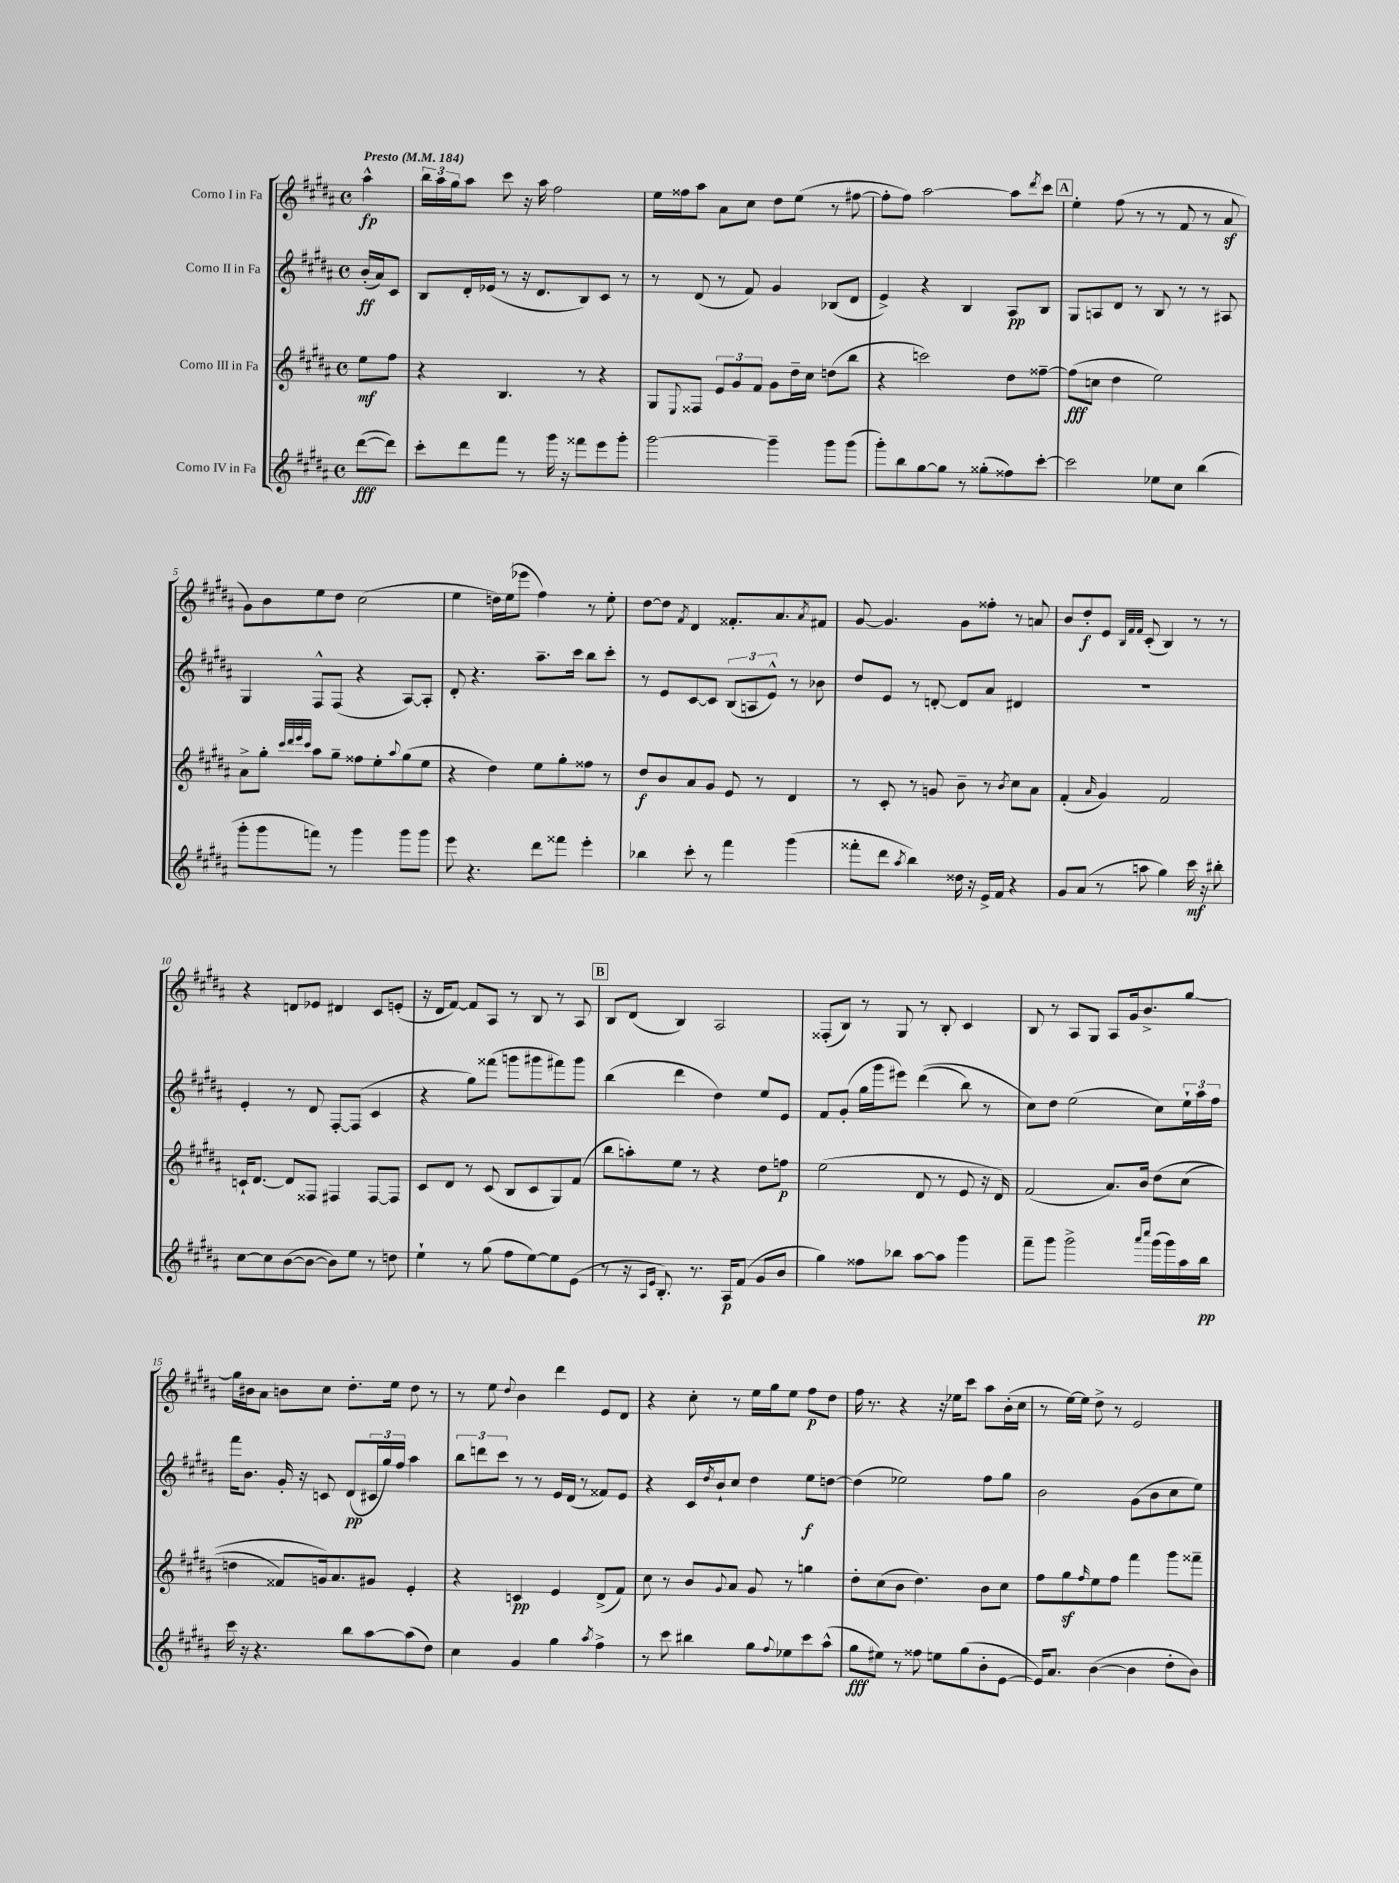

**kern	**dynam	**kern	**dynam	**kern	**dynam	**kern	**dynam
*part4	*part4	*part3	*part3	*part2	*part2	*part1	*part1
*staff4	*staff4	*staff3	*staff3	*staff2	*staff2	*staff1	*staff1
*I"Corno IV in Fa	*	*I"Corno III in Fa	*	*I"Corno II in Fa	*	*I"Corno I in Fa	*
*clefG2	*	*clefG2	*	*clefG2	*	*clefG2	*
*k[f#c#g#d#a#]	*	*k[f#c#g#d#a#]	*	*k[f#c#g#d#a#]	*	*k[f#c#g#d#a#]	*
*M4/4	*	*M4/4	*	*M4/4	*	*M4/4	*
*met(c)	*	*met(c)	*	*met(c)	*	*met(c)	*
*MM184	*	*MM184	*	*MM184	*	*MM184	*
=	=	=	=	=	=	=	=
!	!	!	!	!	!	!LO:TX:a:B:t=Presto	!
([8ddd#\L	fff	8ee\L	mf	(16b'/LL	ff	4aa#^^\	fp
.	.	.	.	16a#/J)	.	.	.
8ddd#\J])	.	8ff#\J	.	8c#/J	.	.	.
=1	=1	=1	=1	=1	=1	=1	=1
8ccc#'\L	.	4r	.	8B/L	.	24bb\LL	.
.	.	.	.	.	.	24aa#\	.
.	.	.	.	.	.	24gg#\J	.
8ddd#\	.	.	.	16d#'/L	.	8aa#\J	.
.	.	.	.	(16e-X/JJ	.	.	.
8fff#\J	.	4.B/	.	8r	.	8ccc#\	.
8r	.	.	.	16r	.	16r	.
.	.	.	.	8.d#/L	.	16aa#\	.
16ggg#\	.	.	.	.	.	2ff#\	.
16r	.	.	.	.	.	.	.
8fff##X\L	.	8r	.	8B/)	.	.	.
8eee\	.	4r	.	8c#/J	.	.	.
8ggg#'\J	.	.	.	8r	.	.	.
=2	=2	=2	=2	=2	=2	=2	=2
[2ggg#\	.	8G#/L	.	8r	.	16ee\LL	.
.	.	.	.	.	.	16ff##X\J	.
.	.	8qqE/	.	.	.	.	.
.	.	8F##X/J	.	(8d#/	.	8aa#\J	.
.	.	12e/L	.	8r	.	8a#\L	.
.	.	12g#/	.	.	.	.	.
.	.	.	.	8f#/)	.	8cc#\J	.
.	.	12f#/J	.	.	.	.	.
4ggg#~\]	.	8g#\L	.	4g#/	.	8dd#\L	.
.	.	16dd#~\L	.	.	.	(8ee\J	.
.	.	16cc#\JJ	.	.	.	.	.
8ggg#\L	.	(8ddn\L	.	(8B-X/L	.	8r	.
(8ggg#\J	.	8bb\J	.	8d#/J	.	[8ff#X\	.
=3	=3	=3	=3	=3	=3	=3	=3
8ggg#'\L)	.	4r	.	4e^/)	.	8ff#'\L]	.
8bb\	.	.	.	.	.	8ff#\J)	.
[8gg#\	.	2cccn\)	.	4r	.	[2aa#\	.
8gg#\J]	.	.	.	.	.	.	.
8r	.	.	.	4B/	.	.	.
(8gg##X'\L	.	.	.	.	.	.	.
8ff##X\)	.	8dd#\L	.	8A#/L	pp	8aa#\L]	.
.	.	.	.	.	.	8qddd#/	.
[8ccc#'\J	.	[8ff##X~\J	.	8B/J	.	8ccc#\J	.
!!LO:REH:place=s1:t=A
=4	=4	=4	=4	=4	=4	=4	=4
2ccc#\]	.	(8ff##\L]	fff	8G#/L	.	4ee'\	.
.	.	8ccn\J	.	8An/	.	.	.
.	.	4dd#\	.	8d#/J	.	(8ff#\	.
.	.	.	.	8r	.	8r	.
8ee-X\L	.	2ee\)	.	8B/	.	8r	.
8cc#\J	.	.	.	8r	.	8f#/	.
(4bb\	.	.	.	8r	.	8r	.
.	.	.	.	8A#X/	.	8a#z/	.
!!LO:LB:g=z
=5	=5	=5	=5	=5	=5	=5	=5
8ggg#'\L	.	8a#^\L	.	4G#/	.	8g#\L)	.
8ggg#\	.	8gg#'\J	.	.	.	8b\	.
.	.	32qqccc#/LLL	.	.	.	.	.
.	.	32qqddd#/	.	.	.	.	.
.	.	32qqeee/	.	.	.	.	.
.	.	32qqccc#/JJJ	.	.	.	.	.
8fffn\J)	.	8aa#\L	.	8F#^^/L	.	8ee\	.
8r	.	8gg#~\J	.	(8F#/J	.	8dd#\J	.
4ggg#\	.	8ff##X\L	.	4r	.	(2cc#\	.
.	.	8ee'\	.	.	.	.	.
.	.	8qqaa#/	.	.	.	.	.
8ggg#\L	.	(8gg#\	.	[8A#/L)	.	.	.
8ggg#\J	.	8ee\J	.	8A#'/J]	.	.	.
=6	=6	=6	=6	=6	=6	=6	=6
8eee\	.	4r	.	8d#'/	.	4ee\	.
4.r	.	.	.	4.r	.	.	.
.	.	4dd#\)	.	.	.	16ddn\LL)	.
.	.	.	.	.	.	(16ee\J	.
.	.	.	.	.	.	8eee-X\J	.
8ddd#\L	.	8ee\L	.	8.aa#~\L	.	4ff#\)	.
8fff##X\J	.	8gg#'\	.	.	.	.	.
.	.	.	.	16ccc#\Jk	.	.	.
4eee'\	.	8ff##X\J	.	8bb\L	.	8r	.
.	.	8r	.	8ccc#'\J	.	8ee'\	.
=7	=7	=7	=7	=7	=7	=7	=7
4bb-X\	.	8dd#/L	f	8r	.	[8dd#\L	.
.	.	8b/	.	8e/L	.	8dd#\J]	.
.	.	.	.	.	.	8qf#/	.
8ccc#'\	.	8a#/	.	[8c#/	.	4d#/	.
8r	.	8g#/J	.	8c#/J]	.	.	.
4fff#\	.	8e/	.	(12B/L	.	8.f##X'/L	.
.	.	.	.	12An/	.	.	.
.	.	8r	.	.	.	.	.
.	.	.	.	12e^^/J)	.	.	.
.	.	.	.	.	.	8.a#/	.
(4ggg#\	.	4d#/	.	8r	.	.	.
.	.	.	.	.	.	8qa#/	.
.	.	.	.	8b-X\	.	8f#X/J	.
=8	=8	=8	=8	=8	=8	=8	=8
8fff##X'\L	.	8r	.	8dd#/L	.	[8g#/	.
8ddd#\J	.	8c#'/	.	8e/J	.	4.g#/]	.
8qaa#/	.	.	.	.	.	.	.
4bb\)	.	8r	.	8r	.	.	.
.	.	8gn/	.	[8dn'/	.	.	.
16dd##X\	.	8b~\	.	8d/L]	.	8g#\L	.
16r	.	.	.	.	.	.	.
16e^/LL	.	8r	.	8a#/J	.	8ff##X'\J	.
16f#/JJ	.	.	.	.	.	.	.
.	.	8qb/	.	.	.	.	.
4r	.	8cc#\L	.	4d#X/	.	8r	.
.	.	8a#\J	.	.	.	8an/	.
=9	=9	=9	=9	=9	=9	=9	=9
8g#/L	.	(4f#'/	.	1r	.	8b/L	.
(8a#/J	.	.	.	.	.	8dd#'/	f
.	.	16qqa#/	.	.	.	.	.
8r	.	4g#/)	.	.	.	8e/J	.
.	.	.	.	.	.	32qqB/LLL	.
.	.	.	.	.	.	32qqf#/	.
.	.	.	.	.	.	32qqf#/JJJ	.
8aan\	.	.	.	.	.	(8c#'/	.
4gg#\)	.	2f#/	.	.	.	4B/)	.
16ccc#\	mf	.	.	.	.	8r	.
16r	.	.	.	.	.	.	.
8bb#X'\	.	.	.	.	.	8r	.
!!LO:LB:g=z
=10	=10	=10	=10	=10	=10	=10	=10
[8cc#\L	.	16cn`/KL	.	4e'/	.	4r	.
.	.	[8.d#/J	.	.	.	.	.
8cc#\]	.	.	.	.	.	.	.
([8b\	.	8d#/L]	.	8r	.	8dn/L	.
8b\J_	.	8F##X/J	.	8d#/	.	8e-X/J	.
8b\L])	.	4F#X/	.	[8F#'/L	.	4d#X/	.
8ee\J	.	.	.	(8F#/J]	.	.	.
8r	.	[8F#/L	.	4c#/	.	8c#/L	.
8ddn\	.	8F#/J]	.	.	.	(8en'/J	.
=11	=11	=11	=11	=11	=11	=11	=11
4ee`\	.	8c#/L	.	4r	.	16r	.
.	.	.	.	.	.	16d#/KL	.
.	.	8d#/J	.	.	.	[8f#/J)	.
8r	.	8r	.	8gg#\L)	.	8f#/L]	.
(8gg#\	.	(8c#/	.	(8fff##X\J	.	8A#/J	.
8ff#\L	.	8B/L	.	8gggn\L	.	8r	.
[8ee\)	.	8c#/	.	8ggg#X\	.	8B/	.
8ee\]	.	8G#/)	.	8fff#X\)	.	8r	.
(8e\J	.	(8f#/J	.	8ggg#\J	.	8A#/	.
!!LO:REH:place=s1:t=B
=12	=12	=12	=12	=12	=12	=12	=12
8r	.	8bb\L	.	(4bb\	.	8B/L	.
16r	.	8aan'\)	.	.	.	(8d#/J	.
16qqA#/LL	.	.	.	.	.	.	.
16qqe/JJ	.	.	.	.	.	.	.
8.B'/)	.	.	.	.	.	.	.
.	.	8ee\J	.	4ddd#\	.	4B/)	.
8.r	.	8r	.	.	.	.	.
.	.	4r	.	4dd#\)	.	2A#/	.
16A#/KL	p	.	.	.	.	.	.
(8f#/J	.	.	.	.	.	.	.
8g#/L	.	8dd#\L	.	8ee/L	.	.	.
8b/J	.	8ffn\J	p	8e/J	.	.	.
=13	=13	=13	=13	=13	=13	=13	=13
4gg#\)	.	(2ee\	.	8f#/L	.	(8F##X'/L	.
.	.	.	.	(8g#'/J	.	8B/J)	.
8ff##X\L	.	.	.	16gg#\LL	.	8r	.
.	.	.	.	16ggg#\J	.	.	.
8bb-X\J	.	.	.	8eee#X\J)	.	8G#/	.
[8aa#\L	.	8d#/	.	((4ddd#\	.	8r	.
8aa#\J]	.	8r	.	.	.	8B'/	.
4ggg#\	.	8e/	.	8bb\)	.	4c#/	.
.	.	16r	.	8r	.	.	.
.	.	16d#/)	.	.	.	.	.
=14	=14	=14	=14	=14	=14	=14	=14
8fff#~\L	.	(2f#/	.	8cc#\L)	.	8B/	.
8ggg#\J	.	.	.	8dd#\J	.	8r	.
2ggg#^\	.	.	.	(2ee\	.	8A#/L	.
.	.	.	.	.	.	8G#/J	.
.	.	8.a#/L)	.	.	.	8A#/L	.
.	.	.	.	.	.	16g#/k	.
.	.	16b/Jk	.	.	.	8.b^/	.
16qqaaa#/LL	.	.	.	.	.	.	.
16qqcccc#/JJ	.	.	.	.	.	.	.
(16ggg#\LL	.	(8dd#\L	.	8cc#\L)	.	.	.
16ggg#\)	.	.	.	.	.	.	.
16aa#\	.	(8cc#\J	.	24ee`\L	.	[8gg#/J	.
.	.	.	.	24aa#\	.	.	.
16bb\JJ	pp	.	.	.	.	.	.
.	.	.	.	24ff#\JJ	.	.	.
!!LO:LB:g=z
=15	=15	=15	=15	=15	=15	=15	=15
16ccc#\	.	4ddn\	.	16fff#\KL	.	16gg#\LL]	.
16r	.	.	.	8.b\J	.	16b#X\J	.
4.r	.	.	.	.	.	8a#\J	.
.	.	8f##X/L)	.	16g#'/	.	8bn\L	.
.	.	.	.	16r	.	.	.
.	.	16gn/k)	.	8cn/	.	8cc#\J	.
.	.	8.a#/	.	.	.	.	.
8bb\L	.	.	.	(8d#/L	pp	8.dd#'\L	.
[8aa#\	.	8g#X/J	.	24c#X/L	.	.	.
.	.	.	.	24gg#/)	.	.	.
.	.	.	.	.	.	16ee\Jk	.
.	.	.	.	24ff#/JJ	.	.	.
(8aa#\]	.	4e'/	.	4aa#\	.	8dd#\	.
8dd#\J)	.	.	.	.	.	8r	.
=16	=16	=16	=16	=16	=16	=16	=16
4cc#\	.	4r	.	12bb\L	.	8r	.
.	.	.	.	12dddn\	.	.	.
.	.	.	.	.	.	8ee\	.
.	.	.	.	12ccc#\J	.	.	.
.	.	.	.	.	.	8qqdd#/	.
4g#/	.	4cn/	pp	8r	.	4b\	.
.	.	.	.	8r	.	.	.
4gg#\	.	4e/	.	16e/LL	.	4ddd#\	.
.	.	.	.	(16d#/JJ	.	.	.
.	.	.	.	8r	.	.	.
8qaa#/	.	.	.	.	.	.	.
4ff#^\	.	(8d#^/L	.	8f##X/L)	.	8e/L	.
.	.	8f#/J)	.	8e/J	.	8d#/J	.
=17	=17	=17	=17	=17	=17	=17	=17
8r	.	8cc#\	.	4r	.	4r	.
8ccc#\	.	8r	.	.	.	.	.
4bb#X\	.	8b/L	.	16c#/LL	.	8cc#'\	.
.	.	.	.	8qdd#/	.	.	.
.	.	.	.	16b`/J	.	.	.
.	.	8qqg#/	.	.	.	.	.
.	.	8a#/J	.	8cc#/J	.	8r	.
8gg#\L	.	8g#/	.	4dd#\	.	16ee\LL	.
.	.	.	.	.	.	16gg#\J	.
8qqff#/	.	.	.	.	.	.	.
8ee-X\	.	8r	.	.	.	8ee\J	.
8ccc#\	.	4ggn\	.	8ee\L	f	8ff#\L	p
(8aa#^^\J	.	.	.	[8ddn\J	.	8dd#\J	.
=18	=18	=18	=18	=18	=18	=18	=18
8gg#\L	fff	8dd#'\L	.	(4dd\]	.	16ff#\	.
.	.	.	.	.	.	8.r	.
8ee#X\J)	.	(8cc#\	.	.	.	.	.
8r	.	8b\J	.	2ee-X\)	.	4r	.
8ff##X\	.	4.dd#\)	.	.	.	.	.
8een\L	.	.	.	.	.	16r	.
.	.	.	.	.	.	16ee-X\KL	.
(8gg#\	.	.	.	.	.	8ccc#\J	.
8b'\	.	8b\L	.	8ff#\L	.	8aa#\L	.
[8e\J	.	8cc#\J	.	8gg#\J	.	(16b'\L	.
.	.	.	.	.	.	16cc#\JJ	.
=19	=19	=19	=19	=19	=19	=19	=19
16e/KL])	.	8ff#\L	.	2b\	.	8r	.
8.a#/J	.	.	.	.	.	.	.
.	.	8gg#z\	.	.	.	[16ee\LL)	.
.	.	.	.	.	.	16ee\JJ]	.
.	.	16qqff#/	.	.	.	.	.
([4b\	.	8ee\	.	.	.	8dd#^\	.
.	.	8ff#\J	.	.	.	8r	.
4b\]	.	4fff#\	.	(8g#\L	.	2e/	.
.	.	.	.	8b\	.	.	.
8dd#'\L	.	8ggg#\L	.	8cc#\	.	.	.
8b\J)	.	8fff##X~\J	.	8ee\J)	.	.	.
==	==	==	==	==	==	==	==
*-	*-	*-	*-	*-	*-	*-	*-
